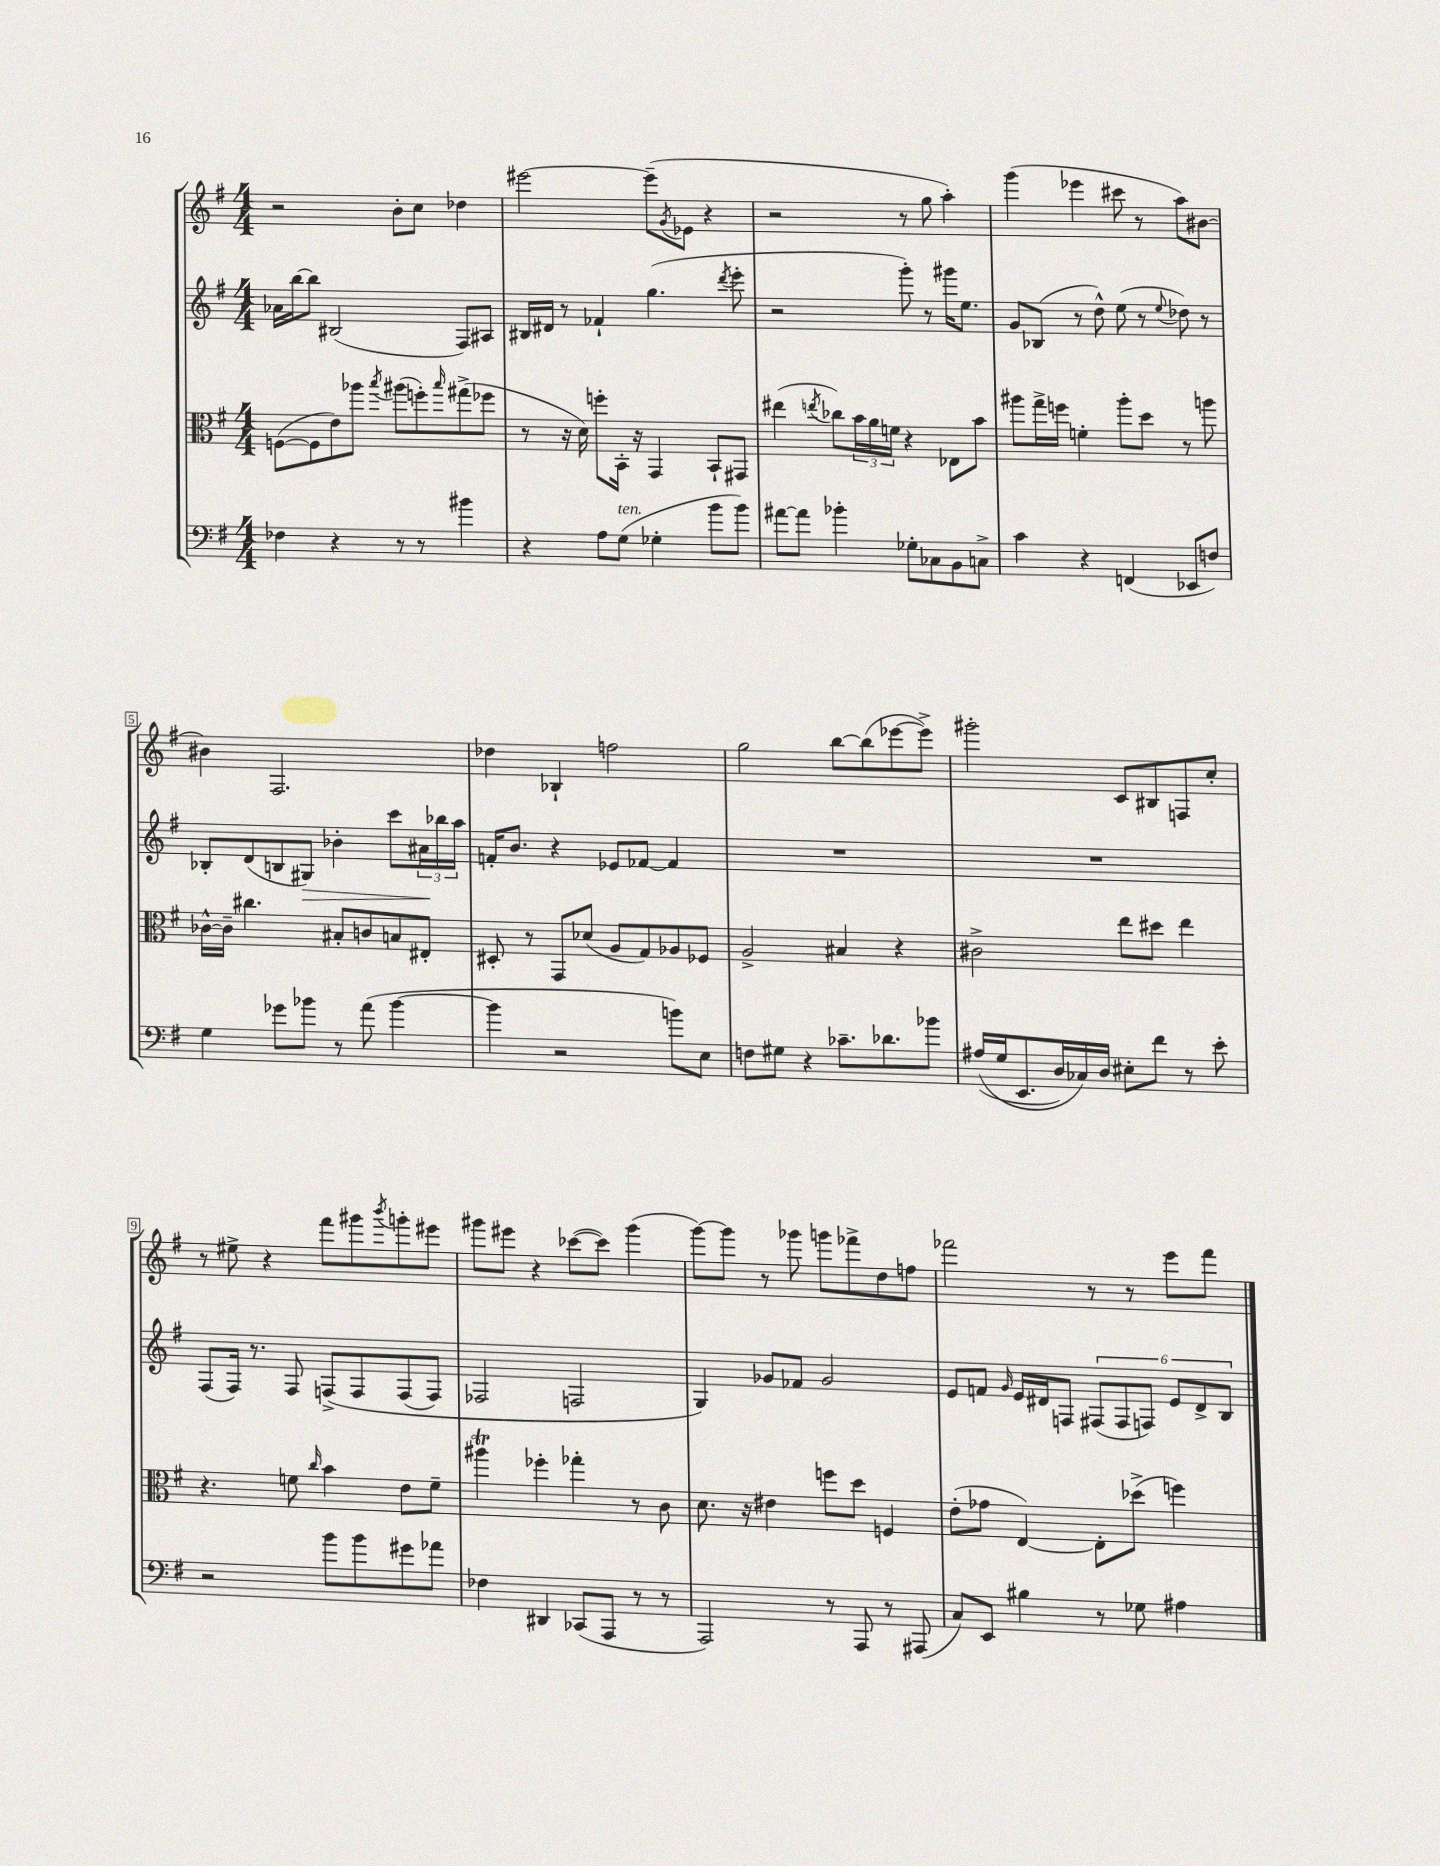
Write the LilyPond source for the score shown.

<<
\new StaffGroup <<
\new Staff = "s0" {
    \clef treble \key g \major \numericTimeSignature \time 4/4
    r2 b'8-. c''8 des''4 |
    eis'''2~ eis'''8--( \acciaccatura { g'8 } ees'8 r4 |
    r2 r8 g''8 a''4-.) |
    g'''4( ees'''4 cis'''8 r8 a''8) bis'8~ |
    bis'4 fis2. |
    des''4 bes4-! f''2 |
    g''2 b''8~ b''8( ees'''8~ ees'''8->) |
    gis'''2-. c'8 bis8 f8 c''8-. |
    r8 eis''8-> r4 fis'''8 gis'''8 \acciaccatura { b'''8 } g'''8-. eis'''8 |
    gis'''8 eis'''8 r4 ces'''8~( ces'''8) gis'''4( |
    g'''8~) g'''8 r8 ges'''8 g'''8 fes'''8-> d''8 f''8 |
    fes'''2 r8 r8 e'''8 fes'''8 \bar "|." |
}
\new Staff = "s1" {
    \clef treble \key g \major \numericTimeSignature \time 4/4
    aes'16 b''16~ b''8 bis2( fis8) ais8 |
    bis16 dis'16 r8 fes'4-! g''4.( \acciaccatura { d'''8 } e'''8-. |
    r2 g'''8-.) r8 gis'''16 e''8. |
    g'8 bes8( r8 d''8-^) e''8( r8 \appoggiatura { e''8 } des''8) r8 |
    bes8-. d'8( b8 gis8\>) bes'4-. c'''8 \tuplet 3/2 { ais'16\! bes''16 a''16 } |
    f'16-. b'8. r4 ees'8 fes'8~ fes'4 |
    R1 |
    R1 |
    fis8( fis16) r8. fis8 f8->\( f8 f8( f8) |
    fes2 f2 |
    g4\) ges'8 fes'8 ges'2 |
    e'8 f'8 \grace { g'16 } e'16 dis'16 f8 \tuplet 6/4 { fis8( fis8 f8) e'8 dis'8-> b8 } \bar "|." |
}
\new Staff = "s2" {
    \clef alto \key g \major \numericTimeSignature \time 4/4
    f8~( f8 e'8) aes''8 \acciaccatura { b''8 } ais''8( f''8-.) \grace { b''16 } gis''8->( fes''8 |
    r8 r16 d'16) f''8-. b,16-. r16 g,4 b,8-! gis,8 |
    eis''4( \acciaccatura { e''8 } ces''8) \tuplet 3/2 { b'16 a'16 f'16 } r4 ees8 b'8 |
    ais''8 g''16-> f''16 f'4-. ais''8-. d''8 r8 a''8 |
    ces'16~-^ ces'16-- cis''4. bis8-. c'8 b8 eis8-. |
    dis8-. r8 g,8 des'8( a8 g8) aes8 fes8 |
    a2-> bis4 r4 |
    cis'2-> e''8 dis''8 e''4 |
    r4. f'8 \grace { c''16 } b'4 e'8 f'8-- |
    ais''4\trill fes''4-. ges''4-. r8 c'8 |
    d'8. r16 eis'4 f''8 d''8 f4 |
    e'8-.( ges'8 e4~) e8-. des''8->( f''4) \bar "|." |
}
\new Staff = "s3" {
    \clef bass \key g \major \numericTimeSignature \time 4/4
    fes4 r4 r8 r8 bis'4 |
    r4 a8 g8^\markup { \italic "ten." }( ges4-. b'8 b'8) |
    ais'8~ ais'8 bes'4-. ges8-. ces8 b,8 c8-> |
    c'4 r4 f,4( ees,8 f8) |
    g4 ges'8 bes'8 r8 a'8( bes'4~ |
    bes'4 r2 b'8) e8 |
    f8 gis8 r4 ces'8.-- des'8. bes'8 |
    ais16(\( g16 e,8. d16) ces16\) d16 eis8-. fis'8 r8 e'8-. |
    r2 b'8 b'8 gis'8 aes'8 |
    fes4 dis,4 ces,8( a,,8 r8 r8 |
    a,,2) r8 a,,8 r8 ais,,8( |
    c8) e,8 bis4 r8 ges8 ais4 \bar "|." |
}
>>
>>
\layout { \context { \Score \override BarNumber.stencil = #(make-stencil-boxer 0.1 0.3 ly:text-interface::print) } }
